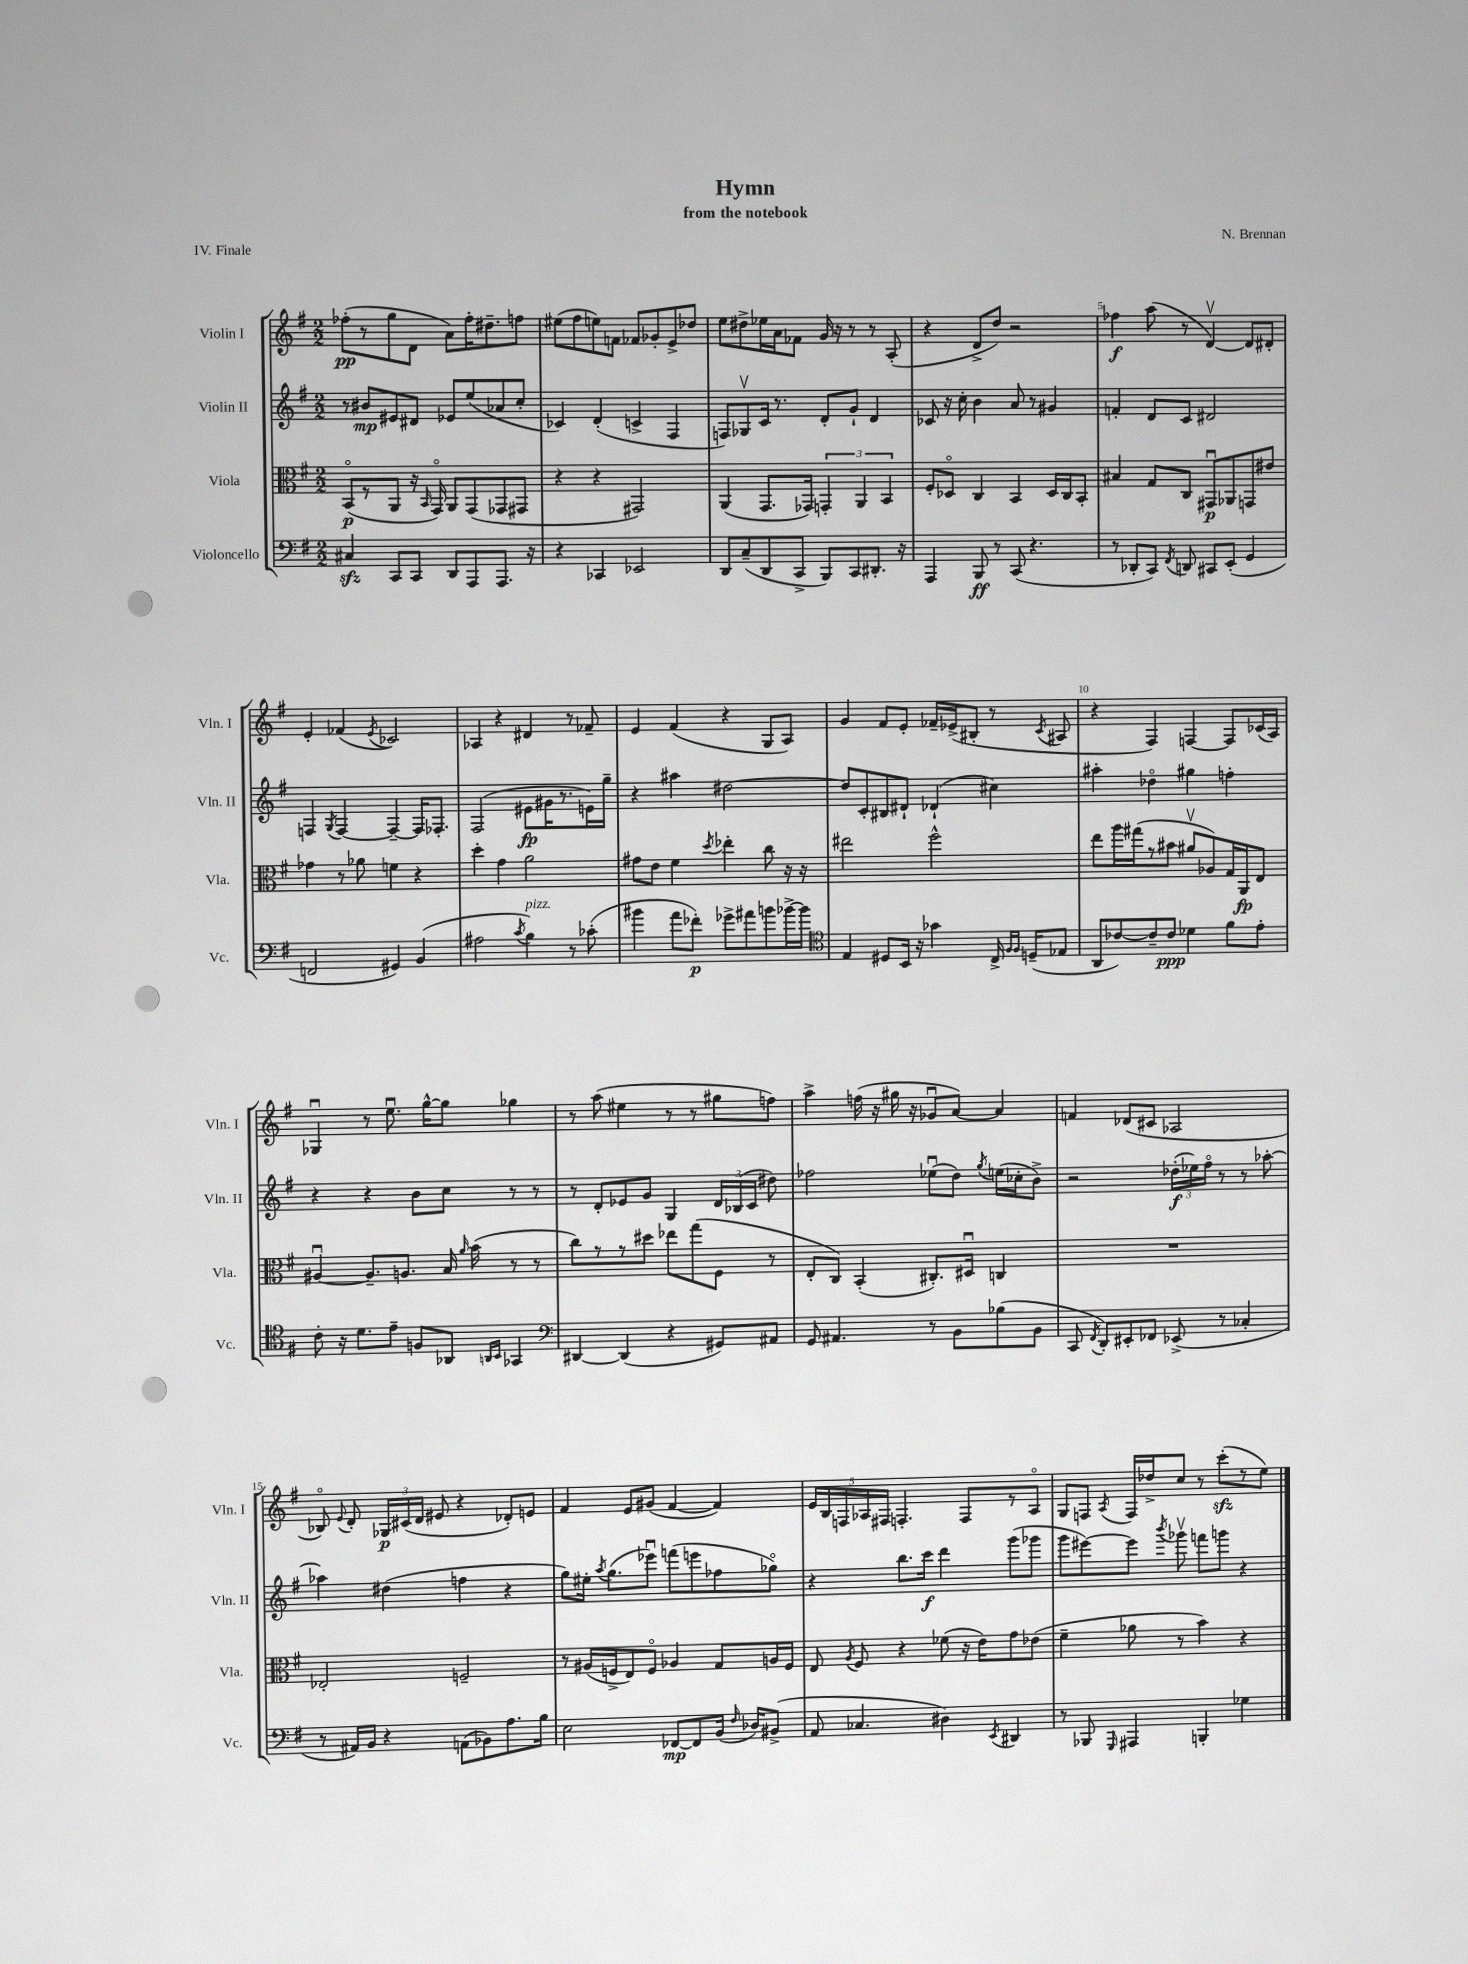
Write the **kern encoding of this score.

**kern	**kern	**kern	**kern
*staff4	*staff3	*staff2	*staff1
*clefF4	*clefC3	*clefG2	*clefG2
*k[f#]	*k[f#]	*k[f#]	*k[f#]
*M2/2	*M2/2	*M2/2	*M2/2
4C#	(8BBo	8r	(8ff-'
.	8r	8b#	8r
8CC	8AA	8e#	8gg
8CC	16r	8d#	8d
.	16qqBB	.	.
.	16GGo)	.	.
8DD	8AA	8e-	8a)
8AAA	(8GG	(8ee	16ff-'
.	.	.	8.dd#~
8.AAA	8GG-	8a-	.
.	8GG#	8cc'	8ff
16r	.	.	.
=	=	=	=
4r	4r	4c-)	(8ee#
.	.	.	8ff#
4CC-	4r	(4d'	8ee)
.	.	.	8f
2EE-	2GG#)	4c^	8f-
.	.	.	8g-'
.	.	4F#	8e^
.	.	.	8dd-
=	=	=	=
8DD	(4AA	8F)	8ee
(8C~	.	8G-v	8dd#^
8DD	8.GG	16c	16ee-
.	.	8.r	16a
8CC^	.	.	8f-
.	16GG-)	.	.
8BBB)	6GG'	8d'	16g
.	.	.	16r
8CC	.	8g`	8r
.	6AA	.	.
8.DD#'	.	4d	8r
.	6BB	.	.
.	.	.	(8A'
16r	.	.	.
=	=	=	=
4AAA	8F#'	8c-	4r
.	8D-o	16r	.
.	.	16cc'	.
8BBB	4C	4b	8d^
8r	.	.	8dd)
(8CC	4BB	8a	2r
4.r	.	8r	.
.	16D-	4g#	.
.	16C	.	.
.	8BB'	.	.
=	=	=	=
8r	4B#	4f'	4ff-
8DD-'	.	.	.
8CC)	8G	8d	(8aa
8qFF#	.	.	.
8DD	8C	8c	8r
8CC#	8GG#u	2d#	[4dv)
(8EE'	8AA-	.	.
4GG	8GG	.	8d]
.	8e#	.	8d#'
=	=	=	=
2FF	4g-	4F	4e'
.	.	8qG	.
.	8r	[4F	(4f-
.	8a-	.	.
.	.	.	8qe
4GG#)	4f	4F~_	2c-)
(4BB	4r	16F]	.
.	.	8.F-'	.
=	=	=	=
2A#	4dd'	(2F#	4A-
.	4g	.	4r
8qc	.	.	.
4B)	2a	8e#	4d#
.	.	16g#	.
.	.	8.r	.
8r	.	.	8r
(8c-'	.	16e)	8f-~
.	.	16gg~	.
=	=	=	=
4b#	8g#	4r	4e
.	8e	.	.
8a	4f#	4aa#	(4f#
8f-')	.	.	.
.	8qdd	.	.
8g-^	4ee-'	[2dd#	4r
8a#	.	.	.
8b	8cc	.	8G
[16b-^	16r	.	8A)
16b-]	16r	.	.
=	=	=	=
*clefC4	*	*	*
4E	2ee#	8dd#]	4g
.	.	8c'	.
8D#	.	8B#	8f#
16BB	.	8d#`	8e'
16r	.	.	.
4g-	2ff#^^	(4d-`	16f-~
.	.	.	(16e-^
.	.	.	8B#'
16C^	.	4cc#)	8r
16qqF#	.	.	.
16qqF#	.	.	.
(16D~	.	.	.
.	.	.	8qc
8E-	.	.	8A#
=	=	=	=
8AA	8ee	4aa#'	4r
[8c-)	16aa	.	.
.	(16gg#	.	.
8c-~]	8r	4dd-o	4F#)
8c-	8b#	.	.
4d-	8a#v	4gg#	[4F
.	8A-)	.	.
8f#	16G	4ff'	8F]
.	16AA	.	.
8e'	8E	.	(16c-
.	.	.	16A)
=	=	=	=
8c'	[4A#u	4r	4G-u
16r	.	.	.
8.d	.	.	.
.	8.A#~]	4r	8r
8e~	.	.	8.eeu
.	8.A	.	.
8F	.	8b	.
.	.	.	[16gg^^
8AA-	16B	8cc	8gg]
.	16qqa	.	.
.	(16b	.	.
16qqAA	.	.	.
16qqBB	.	.	.
4GG-	8r	8r	4gg-
.	8r	8r	.
=	=	=	=
*clefF4	*	*	*
[4DD#	8cc)	8r	8r
.	8r	8d'	(8aa
(4DD#]	8r	8e-	4ee#
.	8dd#	8g	.
4r	8ee-	4G	8r
.	(8gg	.	8r
8GG#)	8F#	24d	8gg#
.	.	(24B-	.
.	.	24c	.
8AA#	8r	8dd#)	8ff)
=	=	=	=
8GG	8E'	2ff-	4aa^
4.AA#	8C)	.	.
.	(4BB'	.	(16ff
.	.	.	16r
.	.	.	16gg#
.	.	.	16r
8r	8.C#')	(8ee-u	8g-u
8BB	.	8dd)	[8a)
.	16D#u	.	.
.	.	8qgg	.
(8B-	4C	(16ee	4a]
.	.	16cc-'	.
8BB	.	8b^)	.
=	=	=	=
8CC	1r	2r	4f
8qFF#	.	.	.
8DD')	.	.	.
8EE#'	.	.	(8d-
8FF-	.	.	8c#
(8EE-^	.	(24dd-'	2A-
.	.	24ee-)	.
.	.	24ff#o	.
8r	.	8r	.
4C-'	.	8r	.
.	.	[8aa-'	.
=	=	=	=
8r	2E-'	4aa-]	8B-o)
.	.	.	8qqe
16AA#)	.	.	8d'
16BB	.	.	.
4r	.	(4dd#	24G-
.	.	.	(24c#
.	.	.	24d
.	.	.	8e#
(8AA	2F~	4ff	4r
8BB-)	.	.	.
8.A	.	4r	8d-')
.	.	.	8e
16B	.	.	.
=	=	=	=
2E	8r	8gg)	4f#
.	(16A#	16ee#'	.
.	.	8qaa	.
.	16F^	(8.gg	.
.	8E)	.	8e
.	8Fo	8eee-u)	(8g#
[8FF-	4A-	(8fff	[4f#
8FF-]	.	8eee	.
(16BB	8G	8ff-	4f#])
16qqF#	.	.	.
16D-)	.	.	.
(8BB#^	16A	8gg-o)	.
.	16F	.	.
=	=	=	=
8AA	8E	4r	20e
.	.	.	20B
.	.	.	20F
.	8qA	.	.
4.C-	8F#	.	.
.	.	.	20A-
.	.	.	20F#
.	4r	8.bb	4.F'
.	.	16ccc	.
4D#)	(8f-	4ddd	.
.	16r	.	8F
.	16e)	.	.
8qEE	.	.	.
4DD#	8g	(8ggg	8r
.	(8e-	8ggg-	8A-o
=	=	=	=
8r	4f#~	8ggg	8G
8BBB-	.	[8eee#)	8F
16qqGGG	.	.	8qA
4AAA#	8a-	8eee#]	16F
.	.	.	16dd-^
.	.	8qbbb	.
.	8r	8ggg-v	8cc
4BBB'	4b)	8fff	8r
.	.	8ggg	(8ccc'
4G-	4r	4r	8r
.	.	.	8ee)
==	==	==	==
*-	*-	*-	*-
